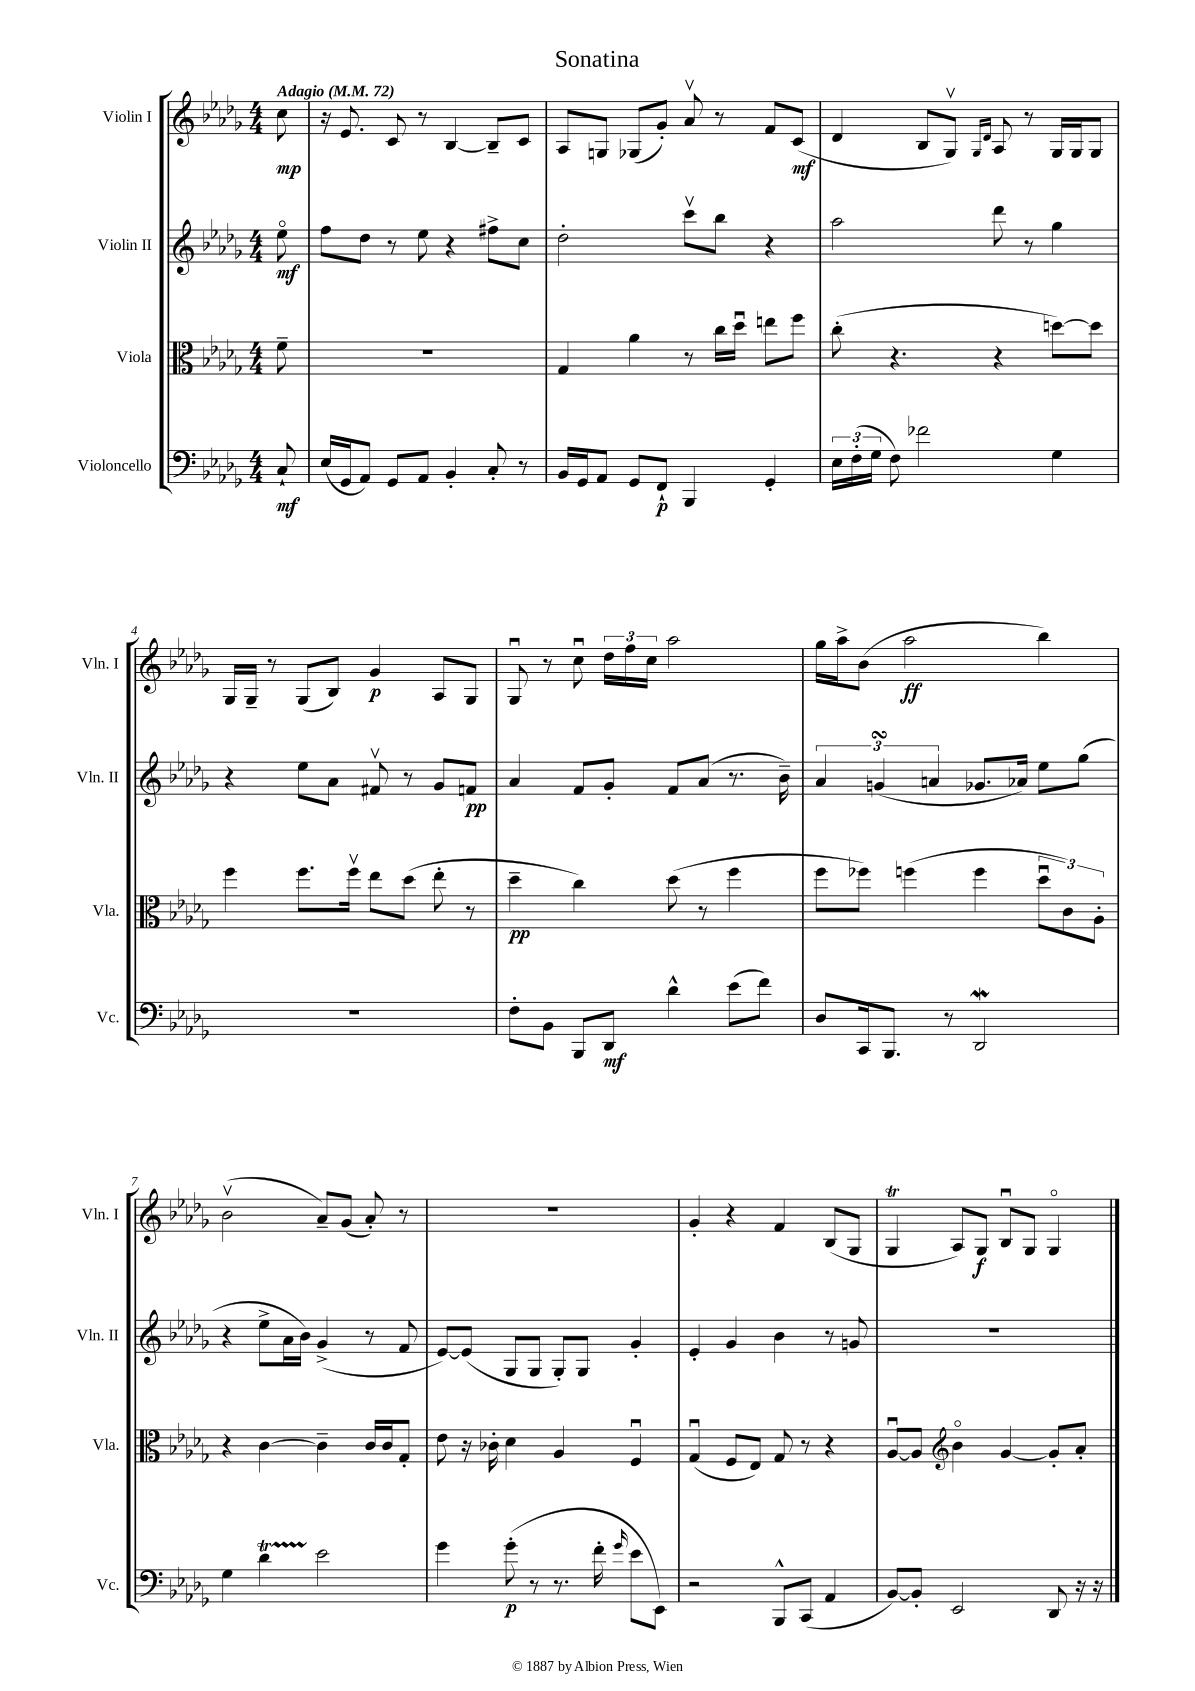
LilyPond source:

\header { title = "Sonatina" }
<<
\new StaffGroup <<
\new Staff = "s0" \with { instrumentName = "Violin I" shortInstrumentName = "Vln. I" } {
    \clef treble \key des \major \numericTimeSignature \time 4/4 \partial 8 \tempo "Adagio" 4 = 72
    \autoBeamOff c''8\mp |
    r16 ees'8. c'8 r8 bes4~ bes8[-- c'8] |
    aes8[ g8] ges8[( ges'8]-.) aes'8\upbow r8 f'8[ c'8]\mf( |
    des'4 bes8[ ges8]\upbow) \grace { ges16[ des'16] } aes8 r8 ges16[ ges16 ges8] |
    ges16[ ges16]-- r8 ges8[( bes8]) ges'4\p aes8[ ges8] |
    ges8\downbow r8 c''8\downbow \tuplet 3/2 { des''16[ f''16 c''16] } aes''2 |
    ges''16[ aes''16-> bes'8]( aes''2\ff bes''4) |
    bes'2\upbow( aes'8[--) ges'8]( aes'8-.) r8 |
    R1 |
    ges'4-. r4 f'4 bes8[( ges8] |
    ges4\trill aes8[) ges8]\f bes8[\downbow ges8] ges4\flageolet \bar "|." |
}
\new Staff = "s1" \with { instrumentName = "Violin II" shortInstrumentName = "Vln. II" } {
    \clef treble \key des \major \numericTimeSignature \time 4/4 \partial 8
    \autoBeamOff ees''8\flageolet\mf |
    f''8[ des''8] r8 ees''8 r4 fis''8[-> c''8] |
    des''2-. c'''8[\upbow bes''8] r4 |
    aes''2 des'''8 r8 ges''4 |
    r4 ees''8[ aes'8] fis'8\upbow r8 ges'8[ f'8]\pp |
    aes'4 f'8[ ges'8]-. f'8[ aes'8]( r8. bes'16--) |
    \tuplet 3/2 { aes'4 g'4\turn( a'4 } ges'8.[ aes'16]) ees''8[ ges''8]( |
    r4 ees''8[-> aes'16 bes'16]) ges'4->( r8 f'8 |
    ees'8[~) ees'8]( ges8[ ges8] ges8[-.) ges8] ges'4-. |
    ees'4-. ges'4 bes'4 r8 g'8 |
    R1 \bar "|." |
}
\new Staff = "s2" \with { instrumentName = "Viola" shortInstrumentName = "Vla." } {
    \clef alto \key des \major \numericTimeSignature \time 4/4 \partial 8
    \autoBeamOff f'8-- |
    R1 |
    ges4 aes'4 r8 c''16[ des''16]\downbow e''8[ f''8] |
    c''8-.( r4. r4 d''8[~) d''8] |
    f''4 f''8.[ f''16]\upbow ees''8[ des''8]( ees''8-. r8 |
    des''4--\pp c''4) des''8( r8 f''4 |
    f''8[ fes''8]) f''4( f''4 \tuplet 3/2 { des''8[\downbow c'8) aes8]-. } |
    r4 c'4~ c'4-- c'16[ c'16 ges8]-. |
    ees'8 r16 ces'16-. des'4 aes4 f4\downbow |
    ges4\downbow( f8[ ees8]) ges8 r8 r4 |
    aes8[~\downbow aes8] \clef treble bes'4\flageolet ges'4~ ges'8[-. aes'8]-. \bar "|." |
}
\new Staff = "s3" \with { instrumentName = "Violoncello" shortInstrumentName = "Vc." } {
    \clef bass \key des \major \numericTimeSignature \time 4/4 \partial 8
    \autoBeamOff c8-!\mf |
    ees16[( ges,16 aes,8]) ges,8[ aes,8] bes,4-. c8-. r8 |
    bes,16[ ges,16 aes,8] ges,8[ f,8]-!\p bes,,4 ges,4-. |
    \tuplet 3/2 { ees16[ f16-.( ges16] } f8) fes'2 ges4 |
    R1 |
    f8[-. bes,8] bes,,8[ des,8]\mf des'4-^ ees'8[( f'8]) |
    des8[ c,16 bes,,8.] r8 des,2\mordent |
    ges4 des'4\startTrillSpan ees'2\stopTrillSpan |
    ges'4 ges'8-.\p( r8 r8. f'16-. \grace { ges'16 } ees'8[ ees,8]) |
    r2 bes,,8[-^ c,8]( aes,4 |
    bes,8[~) bes,8]-. ees,2 des,8 r16 r16 \bar "|." |
}
>>
>>
